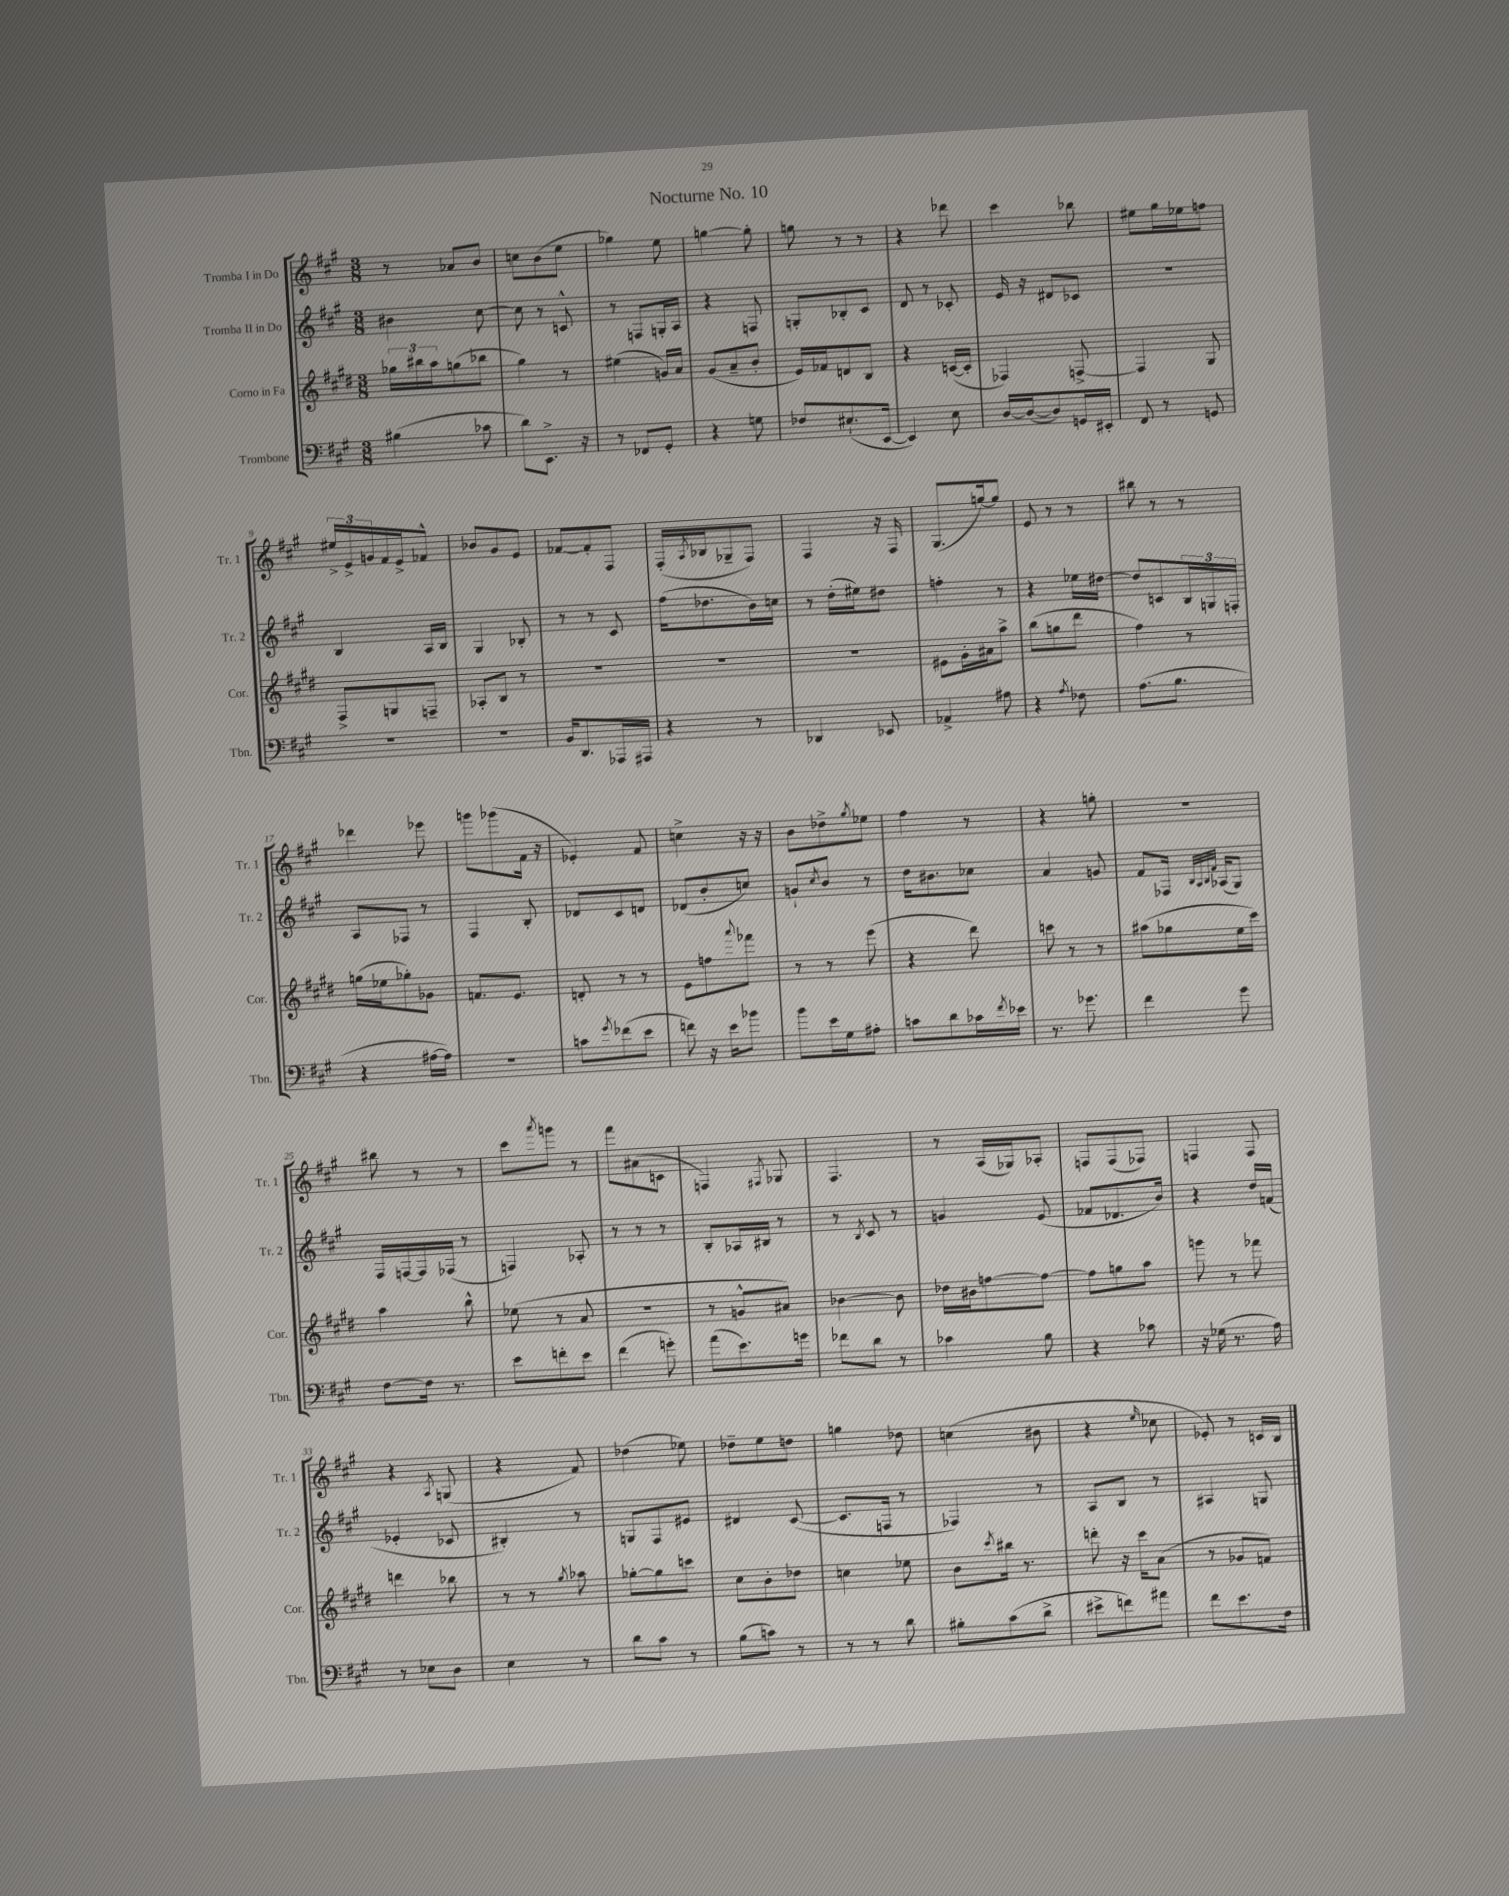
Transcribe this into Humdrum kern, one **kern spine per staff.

**kern	**kern	**kern	**kern
*staff4	*staff3	*staff2	*staff1
*clefF4	*clefG2	*clefG2	*clefG2
*k[f#c#g#]	*k[f#c#g#d#]	*k[f#c#g#]	*k[f#c#g#]
*M3/8	*M3/8	*M3/8	*M3/8
(4B#	24gg-	4b#	8r
.	24bb#	.	.
.	24aa	.	.
.	(8gg	.	8a-
8c-	8bb-	[8cc#	8b
=	=	=	=
8d)	4gg#)	8cc#]	8cc
8.EE^	.	8r	(8b
.	8r	8c^^	8ee
16r	.	.	.
=	=	=	=
8r	(4ee#	8r	4gg-)
8FF-	.	8F	.
8GG#'	16g)	16G'	8ee
.	16a	16A	.
=	=	=	=
4r	(8g#	4r	[4gg
.	8a~	.	.
8G	8b'	8F	8gg']
=	=	=	=
8F-	16e)	8G'	8gg
.	16f-	.	.
(8.E#`	8d	8B-'	8r
.	8B	8c#	8r
[16EE	.	.	.
=	=	=	=
4EE])	4r	8d	4r
.	.	8r	.
8E	([16c	8c-'	8ddd-
.	16c']	.	.
=	=	=	=
[16D	4F-)	16e	4ccc#
(16D_	.	16r	.
8D])	.	8d#	.
16GG	[8F^	8c-	8bb-
16EE#'	.	.	.
=	=	=	=
8FF#	4F]	4.r	8ee#
8r	.	.	16gg#
.	.	.	16ee-
8GG	8G#	.	8ff
=	=	=	=
4.r	8F#^	4B	24ee#^
.	.	.	24e^
.	.	.	24g
.	8G	.	16f#
.	.	.	16e^
.	8F~	16A	8f-^^
.	.	16B	.
=	=	=	=
4.r	8A-'	4G#	8b-
.	8B	.	8g#
.	8r	8B-'	8e
=	=	=	=
16BB	4.r	8r	[8f-
8.DD	.	.	.
.	.	8r	8f-']
16AAA-	.	8c#	8F#
16AAA#	.	.	.
=	=	=	=
4r	4.r	(16ff#	(16F#'
.	.	.	8qA
.	.	8.dd-	16B-
.	.	.	8G-~
8r	.	16b)	8F#)
.	.	16cc	.
=	=	=	=
4DD-	4.r	8r	4F#
.	.	(16dd'	.
.	.	16ee#)	.
8EE-	.	8dd#	16r
.	.	.	16F#
=	=	=	=
4AA-^	8e#	4ff'	(8.G#
.	16g#'	.	.
.	16a#	.	[16gg)
8A#	8aa^	8r	8gg]
=	=	=	=
4r	(8bb	4r	8e
.	8gg	.	8r
8qA	.	.	.
8F-	8ddd#	16ee-	8r
.	.	[16dd#	.
=	=	=	=
(8.A	4ff#)	8dd#]	8bb#
.	.	8c	8r
8.B	.	.	.
.	8r	24B	8r
.	.	24G	.
.	.	24F'	.
=	=	=	=
4r	(16gg	8A	4ddd-
.	16ee-	.	.
.	8gg-')	8F-	.
[16A#	8g-	8r	8eee-
16A#])	.	.	.
=	=	=	=
4.r	8.f	4F#	8ggg
.	.	.	(8ggg-
.	8.e	.	.
.	.	8B'	16f#
.	.	.	16r
=	=	=	=
8c	8d'	8d-	4e-')
8qg#	.	.	.
(8f-	8r	8c#	.
8e	8r	8d	8f#
=	=	=	=
8f)	8e	(8d-	4cc^
16r	8ff	8b'	.
16e	.	.	.
.	8qqaaa	.	.
8b-	8fff-	8cc)	16r
.	.	.	16r
=	=	=	=
8b	8r	8g`	8b
.	.	8qcc#	.
16e	8r	8b	8dd-^
16G#	.	.	.
.	.	.	8qgg#
8A#'	(8eee	8r	8ee-
=	=	=	=
8c	4r	16dd	4ff#
.	.	8.b#	.
8d	.	.	.
16c-	8ddd#)	8cc-	8r
8qf#	.	.	.
16e-	.	.	.
=	=	=	=
8.r	8ccc	4a	4r
.	8r	.	.
8.g-	.	.	.
.	8r	8g	8gg'
=	=	=	=
4f#	(8aa#	8f#	4.r
.	8gg-	16F-	.
.	.	32qqB	.
.	.	32qqA	.
.	.	32qqB	.
.	.	32qqf#	.
.	.	(16A-	.
8g#	16ee	8G#)	.
.	16ccc#)	.	.
=	=	=	=
[8F#	4aa	16F#	8bb#
.	.	[16F	.
16F#]	.	16F]	8r
8.r	.	(16F-	.
.	8bb^^	8r	8r
=	=	=	=
8e	(8ee-	4F)	8ccc#
.	.	.	8qaaa
8f'	8r	.	8ggg
8e	8a	8A-'	8r
=	=	=	=
(4f#	4.r	8r	8fff#
.	.	8r	(8a#
8g')	.	8r	8c
=	=	=	=
(8a	8r	8B'	4F)
8.e)	8g^^	16A-	.
.	.	16B#	.
.	.	.	8qF#
.	8a#)	8r	8G-
16g	.	.	.
=	=	=	=
8f-	[4b-	8r	4.F#
.	.	8qB	.
8d	.	8c#	.
8r	8b-]	8r	.
=	=	=	=
4c-	16dd-	4g	8r
.	16b#	.	.
.	[8ff	.	(16A
.	.	.	16G-)
8B	8ff_	(8e	8A-'
=	=	=	=
4r	8ff]	8f-	8F
.	8gg	8.d-	(8F
8c-	8aa	.	8F-)
.	.	16b)	.
=	=	=	=
16r	8ggg	4r	4F
(16G-	.	.	.
8.r	8r	.	.
.	8fff-	16dd	8F
16A)	.	(16f	.
=	=	=	=
8r	4ddd	4e-'	4r
8E-	.	.	.
.	.	.	8qA
8D	8bb-	8c-	(8G
=	=	=	=
4E	8r	4B#')	4r
.	8r	.	.
.	8qgg#	.	.
8r	8aa-	8r	8f#)
=	=	=	=
8d	[8gg-'	8G	(4dd-
8c#	8gg-]	8F#	.
8r	8ccc	8e#	8ee-)
=	=	=	=
(8B	8cc#	4d#	8dd-~
8c)	8b'	.	8ee
8r	8dd-	([8c#	8dd
=	=	=	=
8r	4cc	8.c#]	4gg
8r	.	.	.
.	.	16F	.
8d	8ee-	8r	8dd-
=	=	=	=
8B#'	8b	4F-)	(4cc
.	8qccc#	.	.
(8c#	16bb#	.	.
.	8.r	.	.
8d^	.	8r	8b#
=	=	=	=
8e#^	8ddd'	8A	4r
8f)	16r	8B	.
.	16ccc#	.	.
.	.	.	16qqee
8a#	(8a	8r	8cc-
=	=	=	=
8f#	8r	4A#	8e-')
8.e	8g-	.	8r
.	8f)	8G	16c
16F#	.	.	16B
==	==	==	==
*-	*-	*-	*-
